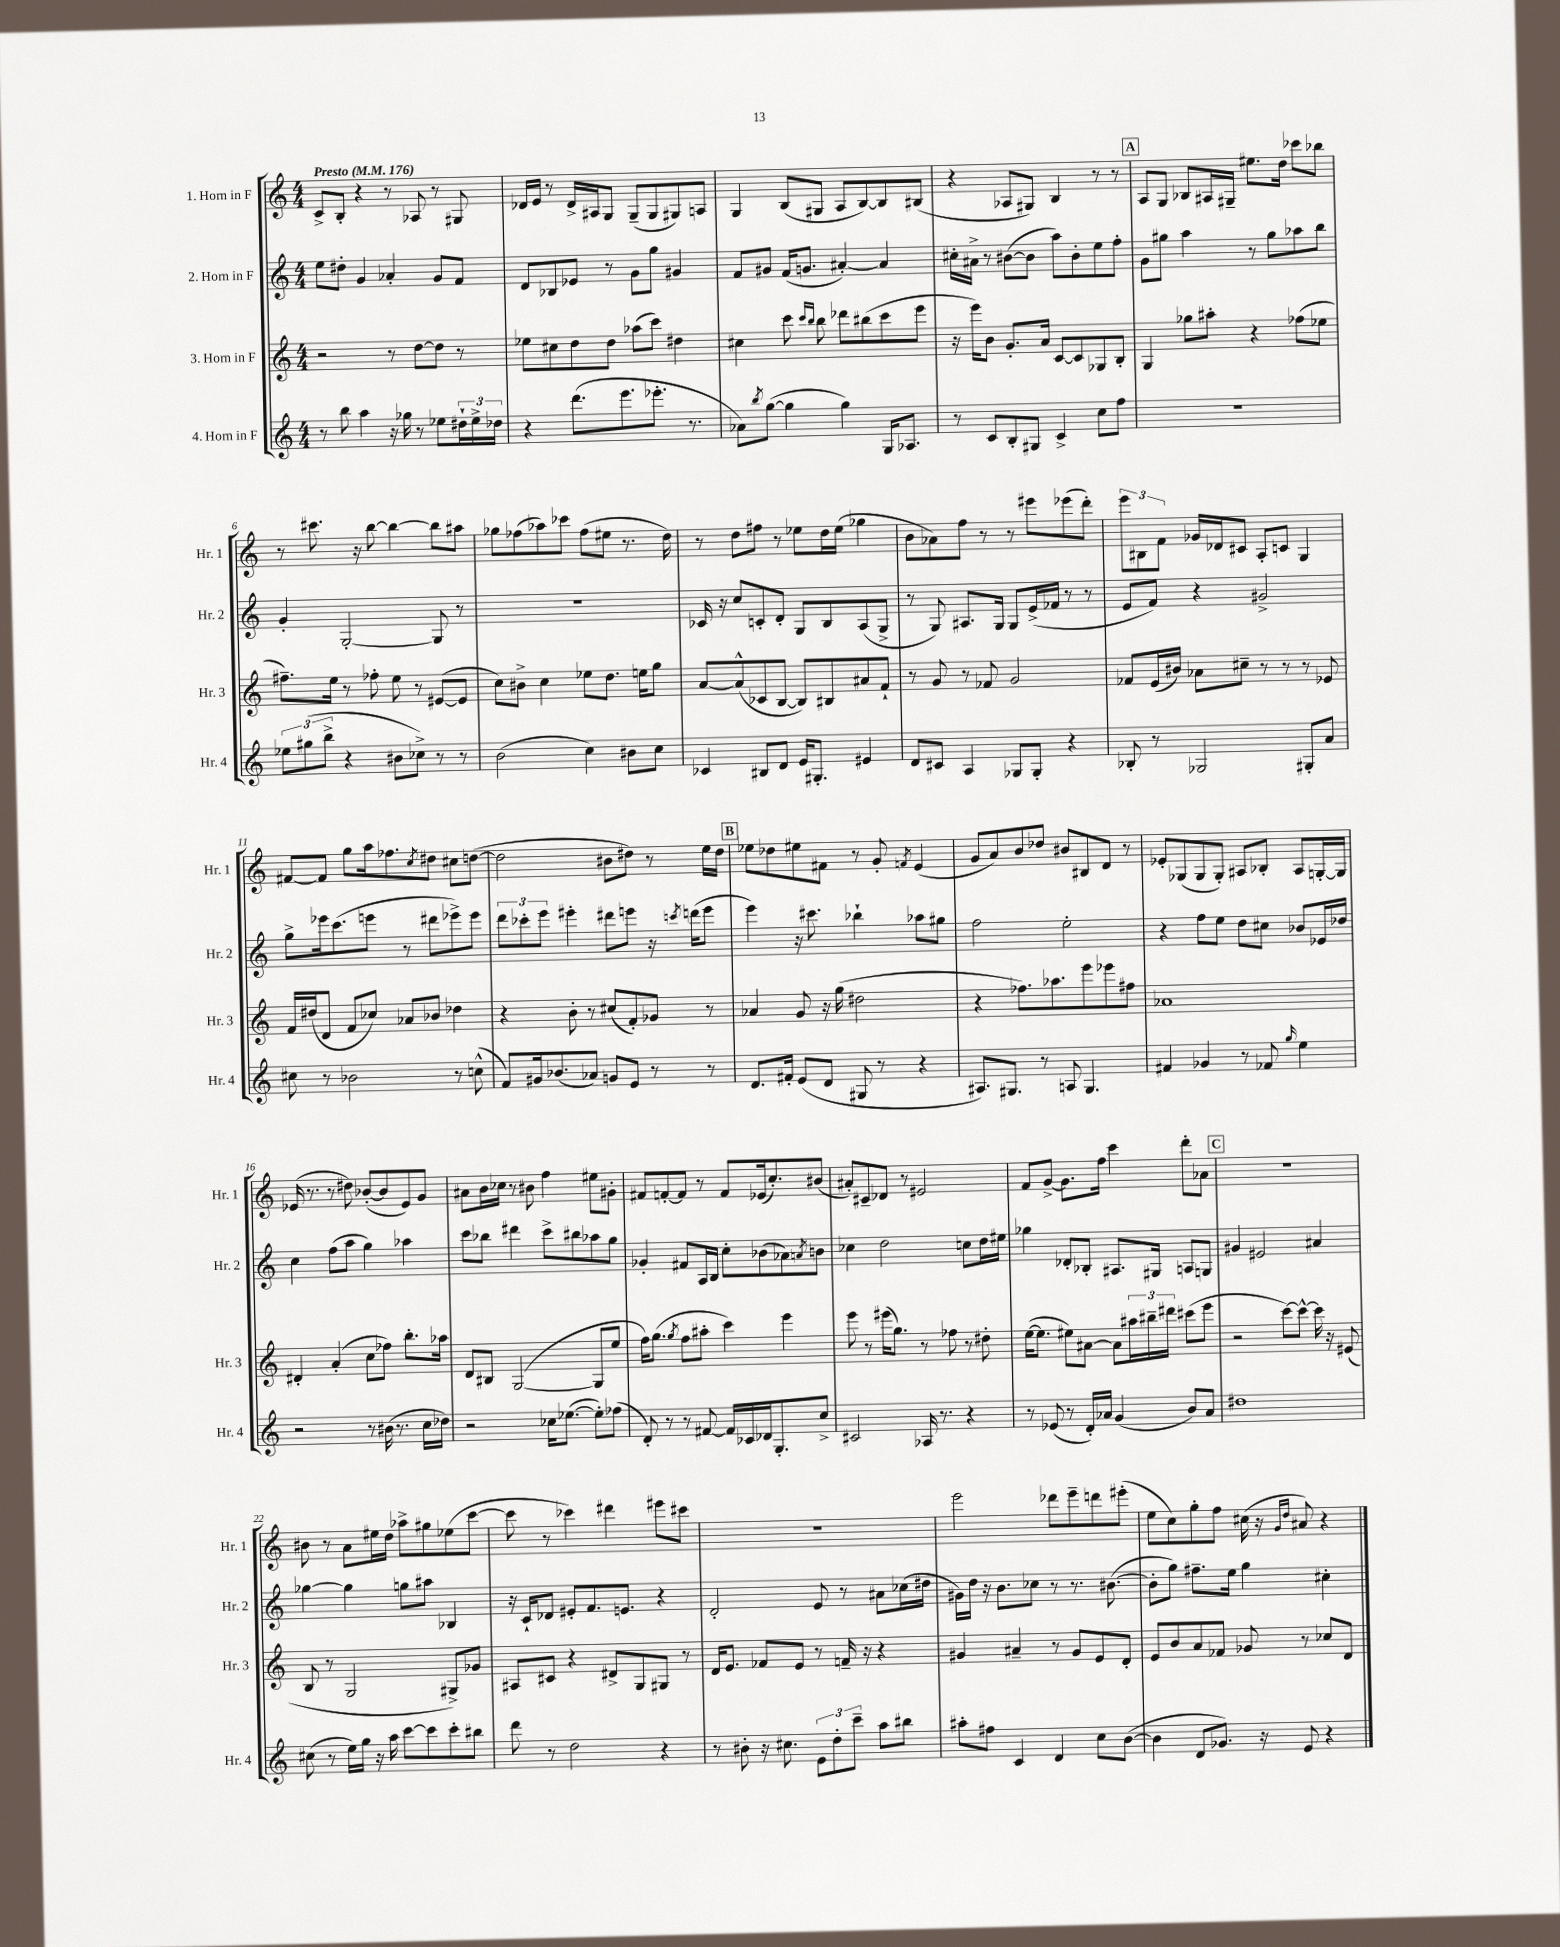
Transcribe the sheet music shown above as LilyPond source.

<<
\new StaffGroup <<
\new Staff = "s0" \with { instrumentName = "1. Horn in F" shortInstrumentName = "Hr. 1" } {
    \clef treble \key c \major \numericTimeSignature \time 4/4 \tempo "Presto" 4 = 176
    c'8-> b8-. r4 r8 aes8 r8 gis8 |
    des'16 e'16 r8 des'16-> ais16 g8 g8--( g8 gis8) a8 |
    g4 b8( gis8 a8 b8~) b8 bis8( |
    r4 aes8 gis8) b4 r8 r8 |
    \mark \markup { \box "A" } a8 g8 bes8 ais16 gis16-- eis''8. d''16 ces'''8 bes''8 |
    r8 cis'''8. r16 b''8~ b''4~ b''8 ais''8 |
    ges''8 fes''8( aes''8) ces'''8 fes''8( eis''8 r8. d''16) |
    r8 d''8 fis''8 r8 ees''8 d''16 ees''16( ges''4 |
    b'8 aes'8) f''8 r8 r8 eis'''8 ees'''8( d'''8-.) |
    \tuplet 3/2 { e'''8 bis8 f'8 } ges'16 des'16 cis'8 a8-. c'8 g4 |
    fis'8~ fis'8 g''8 a''16 fes''8. \acciaccatura { c''8 } dis''8 cis''8 d''8~( |
    d''2 bis'8 dis''8) r8 e''16 dis''16 |
    \mark \markup { \box "B" } ees''8 des''8 eis''8 fis'8 r8 g'8-. \acciaccatura { f'8 } e'4( |
    g'8 a'8) b'8 des''8 bis'8 bis8 d'8 r8 |
    ees'8-. ges8( ges8 ges8-.) ais8 bes8-. ais8 g16~-. g16 |
    ees'16( r8. r8 dis''8) bes'8~-.( bes'8 ees'8) g'8 |
    ais'8 b'16 ces''16 r8 bis'8 f''4 eis''8 gis'8-. |
    fis'8 f'8~-. f'8 r8 f'8 ees'16( c''8.-.) bis'8( |
    ais'8-.) cis'8-- des'8 r8 eis'2 |
    f'8 g'8~-> g'8. f''16 c'''4 d'''8-. aes'8 |
    \mark \markup { \box "C" } R1 |
    bis'8 r8 a'8 eis''16 d''16 aes''8-> gis''8 ees''8( c'''8~ |
    c'''8 r8 ces'''4) dis'''4 eis'''8 cis'''8 |
    R1 |
    e'''2 des'''8 e'''8-- d'''8 eis'''8-.( |
    e''8 c''8) g''8-. f''8 cis''16( r16 \grace { g'16 d''16 } ais'8) r4 \bar "|." |
}
\new Staff = "s1" \with { instrumentName = "2. Horn in F" shortInstrumentName = "Hr. 2" } {
    \clef treble \key c \major \numericTimeSignature \time 4/4
    e''8 dis''8-. g'4 aes'4-. g'8 f'8 |
    d'8 bes8 ees'8 r8 g'8 g''8 gis'4 |
    f'8 gis'8 f'16( g'8. ais'4~-.) ais'4 |
    cis''16-. ais'16-> r8 bis'8~( bis'8 a''8) bis'8-. e''8 f''8-. |
    \mark \markup { \box "A" } g'8 gis''8 a''4 r8 gis''8 aes''8 b''8 |
    g'4-. g2~-. g8 r8 |
    R1 |
    ces'16 r16 c''8 c'8-. d'8-. g8 b8 a8( g8-> |
    r8 g8) ais8. g16 g8 e'16->( fes'16 r8 r8 |
    e'8 f'8) r4 gis'2-> |
    g''8-> ees'''16 c'''8.( e'''8 r8 dis'''8 ees'''8->) ees'''8 |
    \tuplet 3/2 { d'''8 ces'''8-. e'''8 } eis'''4-. dis'''8 e'''8 r16 \acciaccatura { c'''8 } d'''16( e'''8 |
    \mark \markup { \box "B" } e'''4) r16 cis'''8. bes''4-! aes''8 gis''8 |
    f''2 e''2-. |
    r4 f''8 e''8 d''8 cis''8 bes'8 ees'16 des''16 |
    c''4 f''8( a''8 g''4) aes''4 |
    c'''8 bes''8 dis'''4 c'''8-> bis''8 aes''8 g''8 |
    ges'4-. fis'8 a16 b16 c''8-. bes'8( aes'8) \acciaccatura { a'8 } b'8 |
    ces''4 d''2 c''8 d''16 eis''16 |
    ges''4 des'8-. bes8-. ais8. gis16 a8 g8 |
    \mark \markup { \box "C" } gis'4 eis'2 ais'4 |
    ges''4~ ges''4 g''8 ais''8 bes4 |
    r16 c'16-! des'8 eis'8-. f'8. e'8. r4 |
    d'2-. e'8 r8 ais'8 ces''16( dis''16 |
    gis'16) d''16 r16 b'8. ces''8 r8 r8. bis'8.~( |
    bis'8-. g''8) fis''8.-- e''16 g''4 cis''4-. \bar "|." |
}
\new Staff = "s2" \with { instrumentName = "3. Horn in F" shortInstrumentName = "Hr. 3" } {
    \clef treble \key c \major \numericTimeSignature \time 4/4
    r2 r8 d''8~ d''8 r8 |
    ees''8 cis''8 d''8 d''8 aes''8( c'''8) dis''4 |
    cis''4 c'''8 \grace { c'''16 b''16 } b''8 des'''8 bis''8( c'''8 e'''8 |
    r16 e'''16) b'8 g'8.-. a'16 c'8~ c'8 ges8 b8-. |
    \mark \markup { \box "A" } g4 ges''8 ais''8-. r4 fes''8( ees''8 |
    fis''8.--) e''16 r8 fes''8-. e''8 r8 eis'8~( eis'8 |
    c''8) bis'8-> c''4 ees''8 d''8. e''16 g''8 |
    a'8~ a'8-^( ces'8 b8~ b8) bis8 ais'8 f'8-! |
    r8 g'8 r8 fes'8 g'2 |
    fes'8 e'16( bis'16) aes'8 cis''8-- r8 r8 r8 ees'8 |
    f'16 dis''16( d'8 f'8 ces''8) aes'8 bes'8 des''4 |
    r4 b'8-. r8 cis''8( f'8-.) ges'8 r8 |
    \mark \markup { \box "B" } aes'4 g'8 r16 g''16( dis''2 |
    r4 fes''8.) aes''8. e'''8 ees'''8 fis''8 |
    aes'1 |
    dis'4-. a'4-.( c''8 fes''8) b''8.-. aes''16 |
    d'8 bis8 g2~( g8 e''8 |
    f''16) g''8.( \acciaccatura { g''8 } f''8 ais''8-. c'''4) e'''4 |
    e'''8 r8 eis'''16( g''8.) r8 fes''8 r8 dis''8-. |
    e''16~( e''8. eis''8) ais'8~ ais'8 \tuplet 3/2 { ais''16 bis''16-- dis'''16 } cis'''8( e'''8 |
    \mark \markup { \box "C" } r2 c'''8~) c'''8~-^ c'''16 r16 eis'8( |
    b8 r8 g2 gis8->) ges'8 |
    ais8 cis'8 r4 dis'8-> g8 gis8 r8 |
    d'16 e'8. fes'8 e'8 r8 f'16-- r16 r4 |
    gis'4 ais'4-- r8 gis'8 e'8 d'8-. |
    e'8 b'8 a'8 fes'8 ges'8 r8 ces''8 d'8 \bar "|." |
}
\new Staff = "s3" \with { instrumentName = "4. Horn in F" shortInstrumentName = "Hr. 4" } {
    \clef treble \key c \major \numericTimeSignature \time 4/4
    r8 b''8 a''4 r16 ges''16 r8 ees''8 \tuplet 3/2 { dis''16-! ees''16-> des''16 } |
    r4 d'''8.( e'''8. ees'''8.-. r8. |
    aes'8) \acciaccatura { b''8 } g''8~( g''4 g''4) g16 aes8. |
    r8 c'8 b8-. gis8 c'4-> c''8 f''8 |
    \mark \markup { \box "A" } R1 |
    \tuplet 3/2 { ees''8 gis''8( b''8-> } r4 bis'8 ces''8->) r8 r8 |
    b'2( c''4) bis'8 c''8 |
    ces'4 bis8 d'8 e'16 gis8.-. eis'4 |
    d'8 cis'8 a4 ges8 ges8-. r4 |
    bes8-. r8 ges2 gis8-. a'8 |
    cis''8 r8 bes'2 r8 c''8-^( |
    f'8) gis'16 bes'8.( aes'8) g'8 e'8 r8 r8 |
    \mark \markup { \box "B" } d'8. fis'16-. e'8( d'8 gis8 r8 r4 |
    ais8.) gis8. r8 a8 gis4. |
    fis'4 ges'4 r8 fes'8 \grace { g''16 } e''4 |
    r2 r8 bis'16( r8. c''16 des''16) |
    r2 ces''16 ees''8.~( ees''8-.) fes''8( |
    d'8-.) r8 r8 fis'8~ fis'16 ces'16 des'16 g8.-. c''8-> |
    cis'2 aes16 r8. r4 |
    r8 ees'8( r8 d'16-.) aes'16 g'4( b'8) aes'8 |
    \mark \markup { \box "C" } dis''1 |
    cis''8( r8 e''16) g''16 r16 a''16 c'''8~ c'''8 c'''8-. bis''8 |
    d'''8 r8 d''2 r4 |
    r8 bis'8-. r16 cis''8. \tuplet 3/2 { e'8 d''8-. c'''8-- } a''8 bis''8 |
    ais''8-. fis''8 c'4 d'4 c''8 b'8~( |
    b'4 d'8 ges'8.) r16 e'8 r4 \bar "|." |
}
>>
>>
